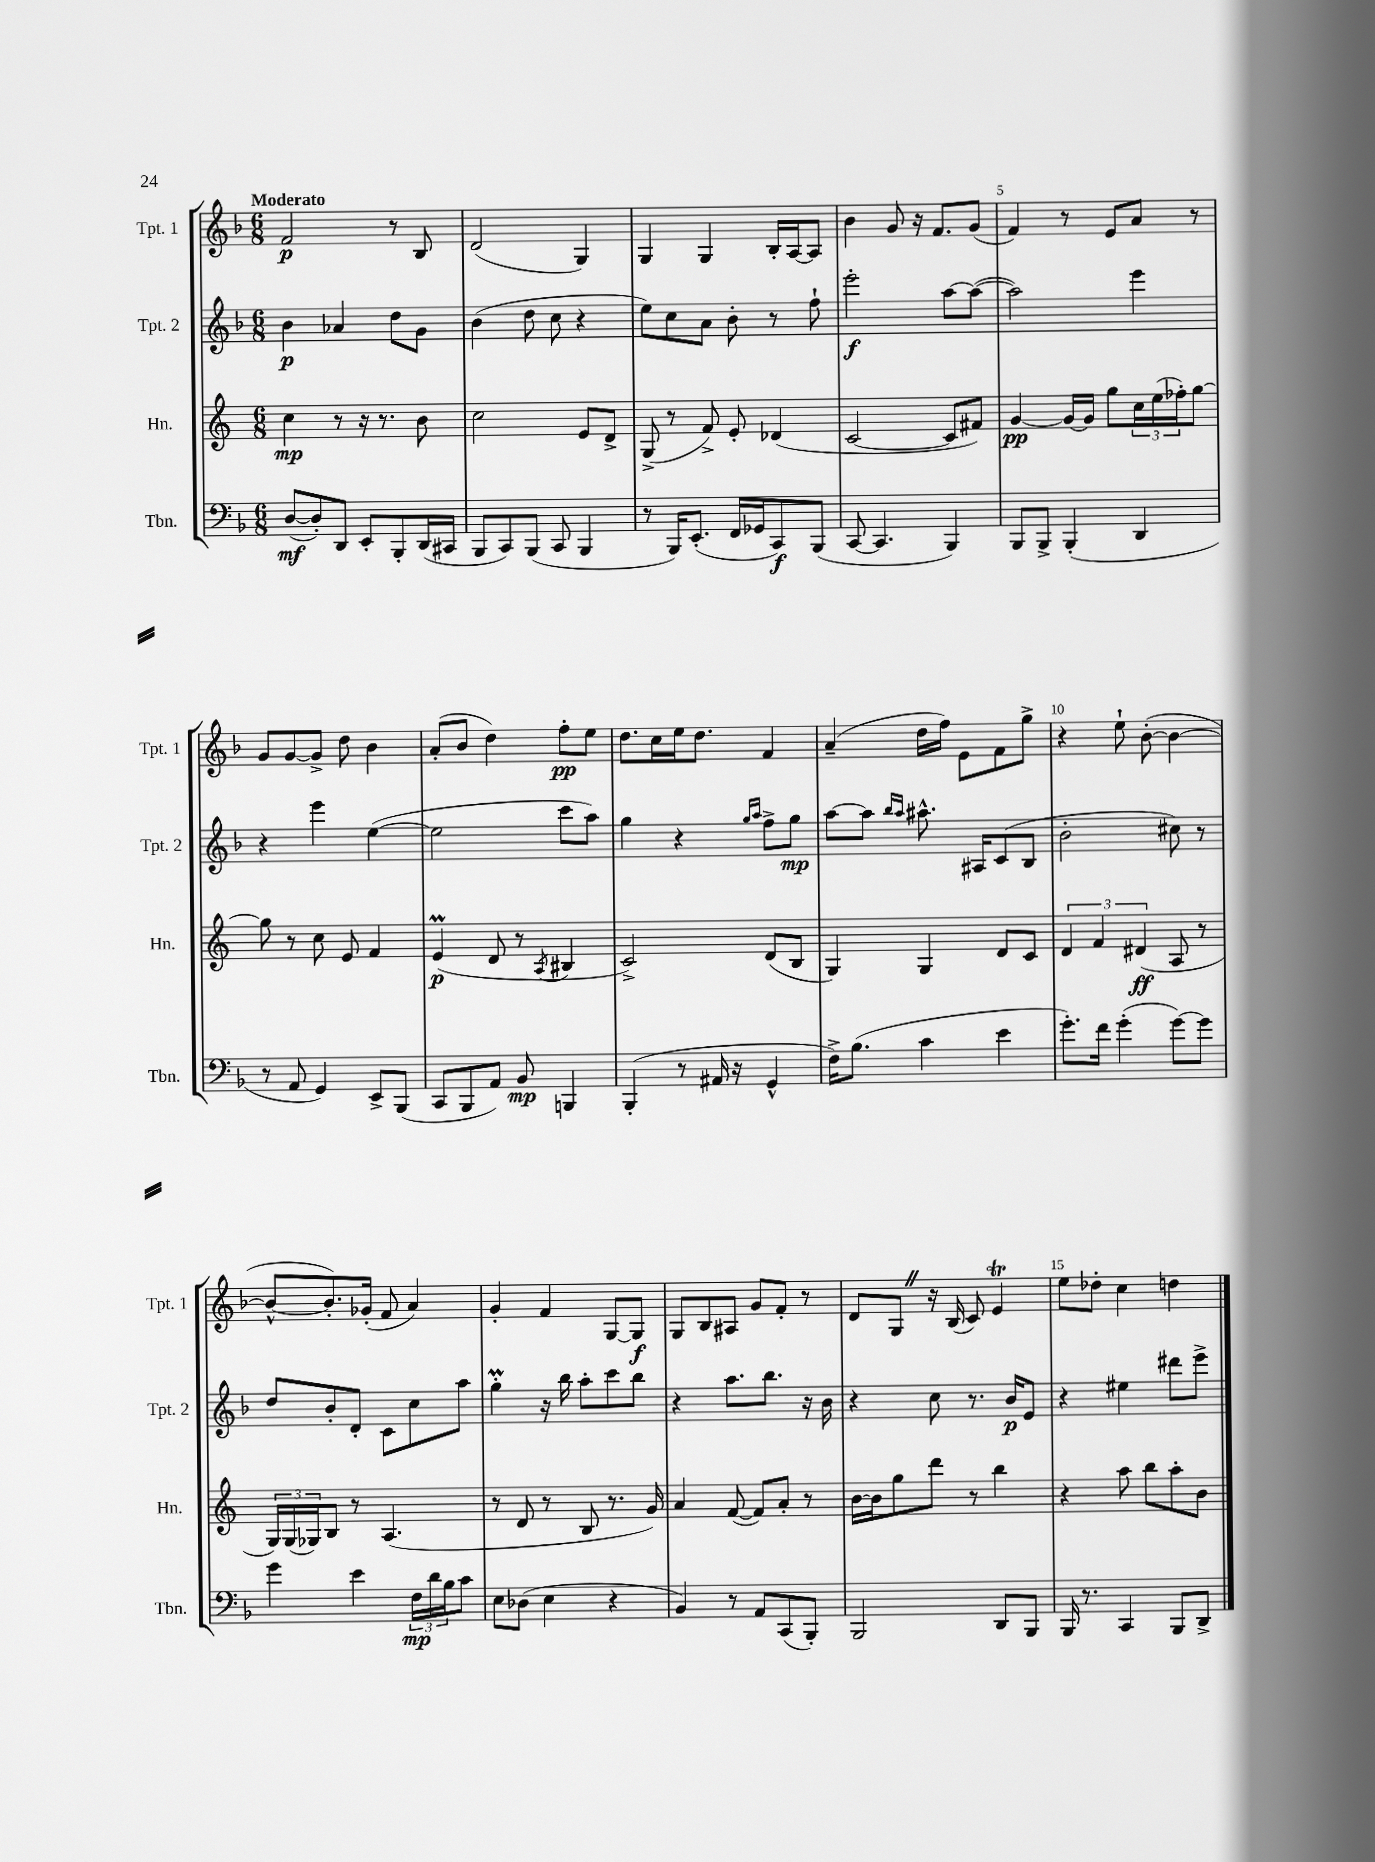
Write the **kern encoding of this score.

**kern	**dynam	**kern	**dynam	**kern	**dynam	**kern	**dynam
*part4	*part4	*part3	*part3	*part2	*part2	*part1	*part1
*staff4	*staff4	*staff3	*staff3	*staff2	*staff2	*staff1	*staff1
*I"Tbn.	*	*I"Hn.	*	*I"Tpt. 2	*	*I"Tpt. 1	*
*I'Tbn.	*	*I'Hn.	*	*I'Tpt. 2	*	*I'Tpt. 1	*
*clefF4	*	*clefG2	*	*clefG2	*	*clefG2	*
*k[b-]	*	*k[]	*	*k[b-]	*	*k[b-]	*
*M6/8	*	*M6/8	*	*M6/8	*	*M6/8	*
=1	=1	=1	=1	=1	=1	=1	=1
!	!	!	!	!	!	!LO:TX:a:B:t=Moderato	!
([8D/L	mf	4cc\	mp	4b-\	p	2f/	p
8D'/])	.	.	.	.	.	.	.
8DD/J	.	8r	.	4a-X/	.	.	.
8EE'/L	.	16r	.	.	.	.	.
.	.	8.r	.	.	.	.	.
8BBB-'/	.	.	.	8dd\L	.	8r	.
(16DD/L	.	8b\	.	8g\J	.	8B-/	.
16CC#X/JJ	.	.	.	.	.	.	.
=2	=2	=2	=2	=2	=2	=2	=2
8BBB-/L	.	2cc\	.	(4b-\	.	(2d/	.
8CC/)	.	.	.	.	.	.	.
(8BBB-/J	.	.	.	8dd\	.	.	.
8CC/	.	.	.	8cc\	.	.	.
4BBB-/	.	8e/L	.	4r	.	4G/)	.
.	.	8d^/J	.	.	.	.	.
=3	=3	=3	=3	=3	=3	=3	=3
8r	.	(8G^/	.	8ee\L)	.	4G/	.
16BBB-/KL)	.	8r	.	8cc\	.	.	.
(8.EE'/J	.	.	.	.	.	.	.
.	.	8f^/)	.	8a\J	.	4G/	.
16FF/LL	.	8e'/	.	8b-'\	.	.	.
16GG-X/J	.	.	.	.	.	.	.
8CC/)	f	(4d-X/	.	8r	.	16B-'/LL	.
.	.	.	.	.	.	[16A/J	.
(8BBB-/J	.	.	.	8ff`\	.	8A/J]	.
=4	=4	=4	=4	=4	=4	=4	=4
[8CC/	.	[2c/	.	2eee'\	f	4b-\	.
4.CC/]	.	.	.	.	.	.	.
.	.	.	.	.	.	8g/	.
.	.	.	.	.	.	16r	.
.	.	.	.	.	.	8.f/L	.
4BBB-/)	.	8c/L]	.	[8aa\L	.	.	.
.	.	8f#X/J)	.	(8aa\J_	.	(8g/J	.
=5	=5	=5	=5	=5	=5	=5	=5
8BBB-/L	.	[4g/	pp	2aa\])	.	4f/)	.
8BBB-^/J	.	.	.	.	.	.	.
(4BBB-'/	.	16g/LL_	.	.	.	8r	.
.	.	16g/JJ]	.	.	.	.	.
.	.	8gg\L	.	.	.	8e/L	.
4DD/	.	24cc\L	.	4eee\	.	8a/J	.
.	.	(24ee\	.	.	.	.	.
.	.	24ff-X'\J)	.	.	.	.	.
.	.	[8gg\J	.	.	.	8r	.
!!LO:LB:g=z
=6	=6	=6	=6	=6	=6	=6	=6
8r	.	8gg\]	.	4r	.	8g/L	.
8AA/	.	8r	.	.	.	[8g/	.
4GG/)	.	8cc\	.	4eee\	.	8g^/J]	.
.	.	8e/	.	.	.	8dd\	.
8EE^/L	.	4f/	.	([4ee\	.	4b-\	.
(8BBB-/J	.	.	.	.	.	.	.
=7	=7	=7	=7	=7	=7	=7	=7
8CC/L	.	(4em/	p	2ee\]	.	(8a'/L	.
8BBB-/	.	.	.	.	.	8b-/J	.
8AA/J)	.	8d/	.	.	.	4dd\)	.
8BB-/	mp	8r	.	.	.	.	.
.	.	8qA/	.	.	.	.	.
4BBBn/	.	4B#X/	.	8ccc\L	.	8ff'\L	pp
.	.	.	.	8aa\J)	.	8ee\J	.
=8	=8	=8	=8	=8	=8	=8	=8
(4BBB-'/	.	2c^/)	.	4gg\	.	8.dd\L	.
.	.	.	.	.	.	16cc\L	.
8r	.	.	.	4r	.	16ee\J	.
.	.	.	.	.	.	8.dd\J	.
16AA#X/	.	.	.	.	.	.	.
16r	.	.	.	.	.	.	.
.	.	.	.	16qqgg/LL	.	.	.
.	.	.	.	16qqaa/JJ	.	.	.
4GG^^/	.	(8d/L	.	8ff^\L	.	4f/	.
.	.	8B/J	.	8gg\J	mp	.	.
=9	=9	=9	=9	=9	=9	=9	=9
16F^\KL)	.	4G/)	.	[8aa\L	.	(4a~/	.
(8.B-\J	.	.	.	.	.	.	.
.	.	.	.	8aa\J]	.	.	.
.	.	.	.	16qqbb-/LL	.	.	.
.	.	.	.	16qqaa/JJ	.	.	.
4c\	.	4G/	.	8.aa#X^^\	.	16dd\LL	.
.	.	.	.	.	.	16ff\JJ)	.
.	.	.	.	.	.	8e\L	.
.	.	.	.	16A#X/KL	.	.	.
4e\	.	8d/L	.	(8c/	.	8f\	.
.	.	8c/J	.	8B-/J	.	8gg^\J	.
=10	=10	=10	=10	=10	=10	=10	=10
8.g'\L)	.	6d/	.	2b-'\	.	4r	.
.	.	6f/	.	.	.	.	.
16f\Jk	.	.	.	.	.	.	.
(4g'\	.	.	.	.	.	8ee`\	.
.	.	(6d#X/	ff	.	.	.	.
.	.	.	.	.	.	([8b-'\	.
[8g\L)	.	8A/	.	8cc#X\)	.	4b-\_	.
8g\J]	.	8r	.	8r	.	.	.
!!LO:LB:g=z
=11	=11	=11	=11	=11	=11	=11	=11
4g\	.	24G/LL)	.	8dd/L	.	8b-^^/L_	.
.	.	(24G/	.	.	.	.	.
.	.	24G-X/J)	.	.	.	.	.
.	.	8B/J	.	8b-'/	.	8.b-'/])	.
4e\	.	8r	.	8d'/J	.	.	.
.	.	.	.	.	.	(16g-X'/Jk	.
.	.	(4.A/	.	8c\L	.	8f/	.
24F\LL	mp	.	.	8cc\	.	4a/)	.
24d\	.	.	.	.	.	.	.
24B-\J	.	.	.	.	.	.	.
8c\J	.	.	.	8aa\J	.	.	.
=12	=12	=12	=12	=12	=12	=12	=12
8E\L	.	8r	.	4ggM'\	.	4g'/	.
(8D-X\J	.	8d/	.	.	.	.	.
4E\	.	8r	.	16r	.	4f/	.
.	.	.	.	16bb-\	.	.	.
.	.	8B/	.	8aa'\L	.	.	.
4r	.	8.r	.	8ccc\	.	[8G/L	.
.	.	.	.	8bb-\J	.	8G/J]	f
.	.	16g/)	.	.	.	.	.
=13	=13	=13	=13	=13	=13	=13	=13
4BB-/)	.	4a/	.	4r	.	8G/L	.
.	.	.	.	.	.	8B-/	.
8r	.	([8f/	.	8.aa\L	.	8A#X/J	.
8AA/L	.	8f/L])	.	.	.	8g/L	.
.	.	.	.	8.bb-\J	.	.	.
(8CC/	.	8a'/J	.	.	.	8f'/J	.
8BBB-'/J)	.	8r	.	16r	.	8r	.
.	.	.	.	16b-\	.	.	.
=14	=14	=14	=14	=14	=14	=14	=14
2BBB-/	.	[16b\LL	.	4r	.	8d/L	.
.	.	16b\J]	.	.	.	.	.
.	.	8gg\	.	.	.	8GZ/J	.
.	.	8ddd\J	.	8cc\	.	16r	.
.	.	.	.	.	.	(16B-/	.
.	.	8r	.	8.r	.	8c/)	.
8DD/L	.	4bb\	.	.	.	4et/	.
.	.	.	.	16b-/KL	p	.	.
8BBB-/J	.	.	.	8e/J	.	.	.
=15	=15	=15	=15	=15	=15	=15	=15
16BBB-/	.	4r	.	4r	.	8ee\L	.
8.r	.	.	.	.	.	.	.
.	.	.	.	.	.	8dd-X'\J	.
4CC/	.	8aa\	.	4ee#X\	.	4cc\	.
.	.	8bb\L	.	.	.	.	.
8BBB-/L	.	8aa'\	.	8ddd#X\L	.	4ddn\	.
8DD^/J	.	8b\J	.	8eee^\J	.	.	.
==	==	==	==	==	==	==	==
*-	*-	*-	*-	*-	*-	*-	*-
